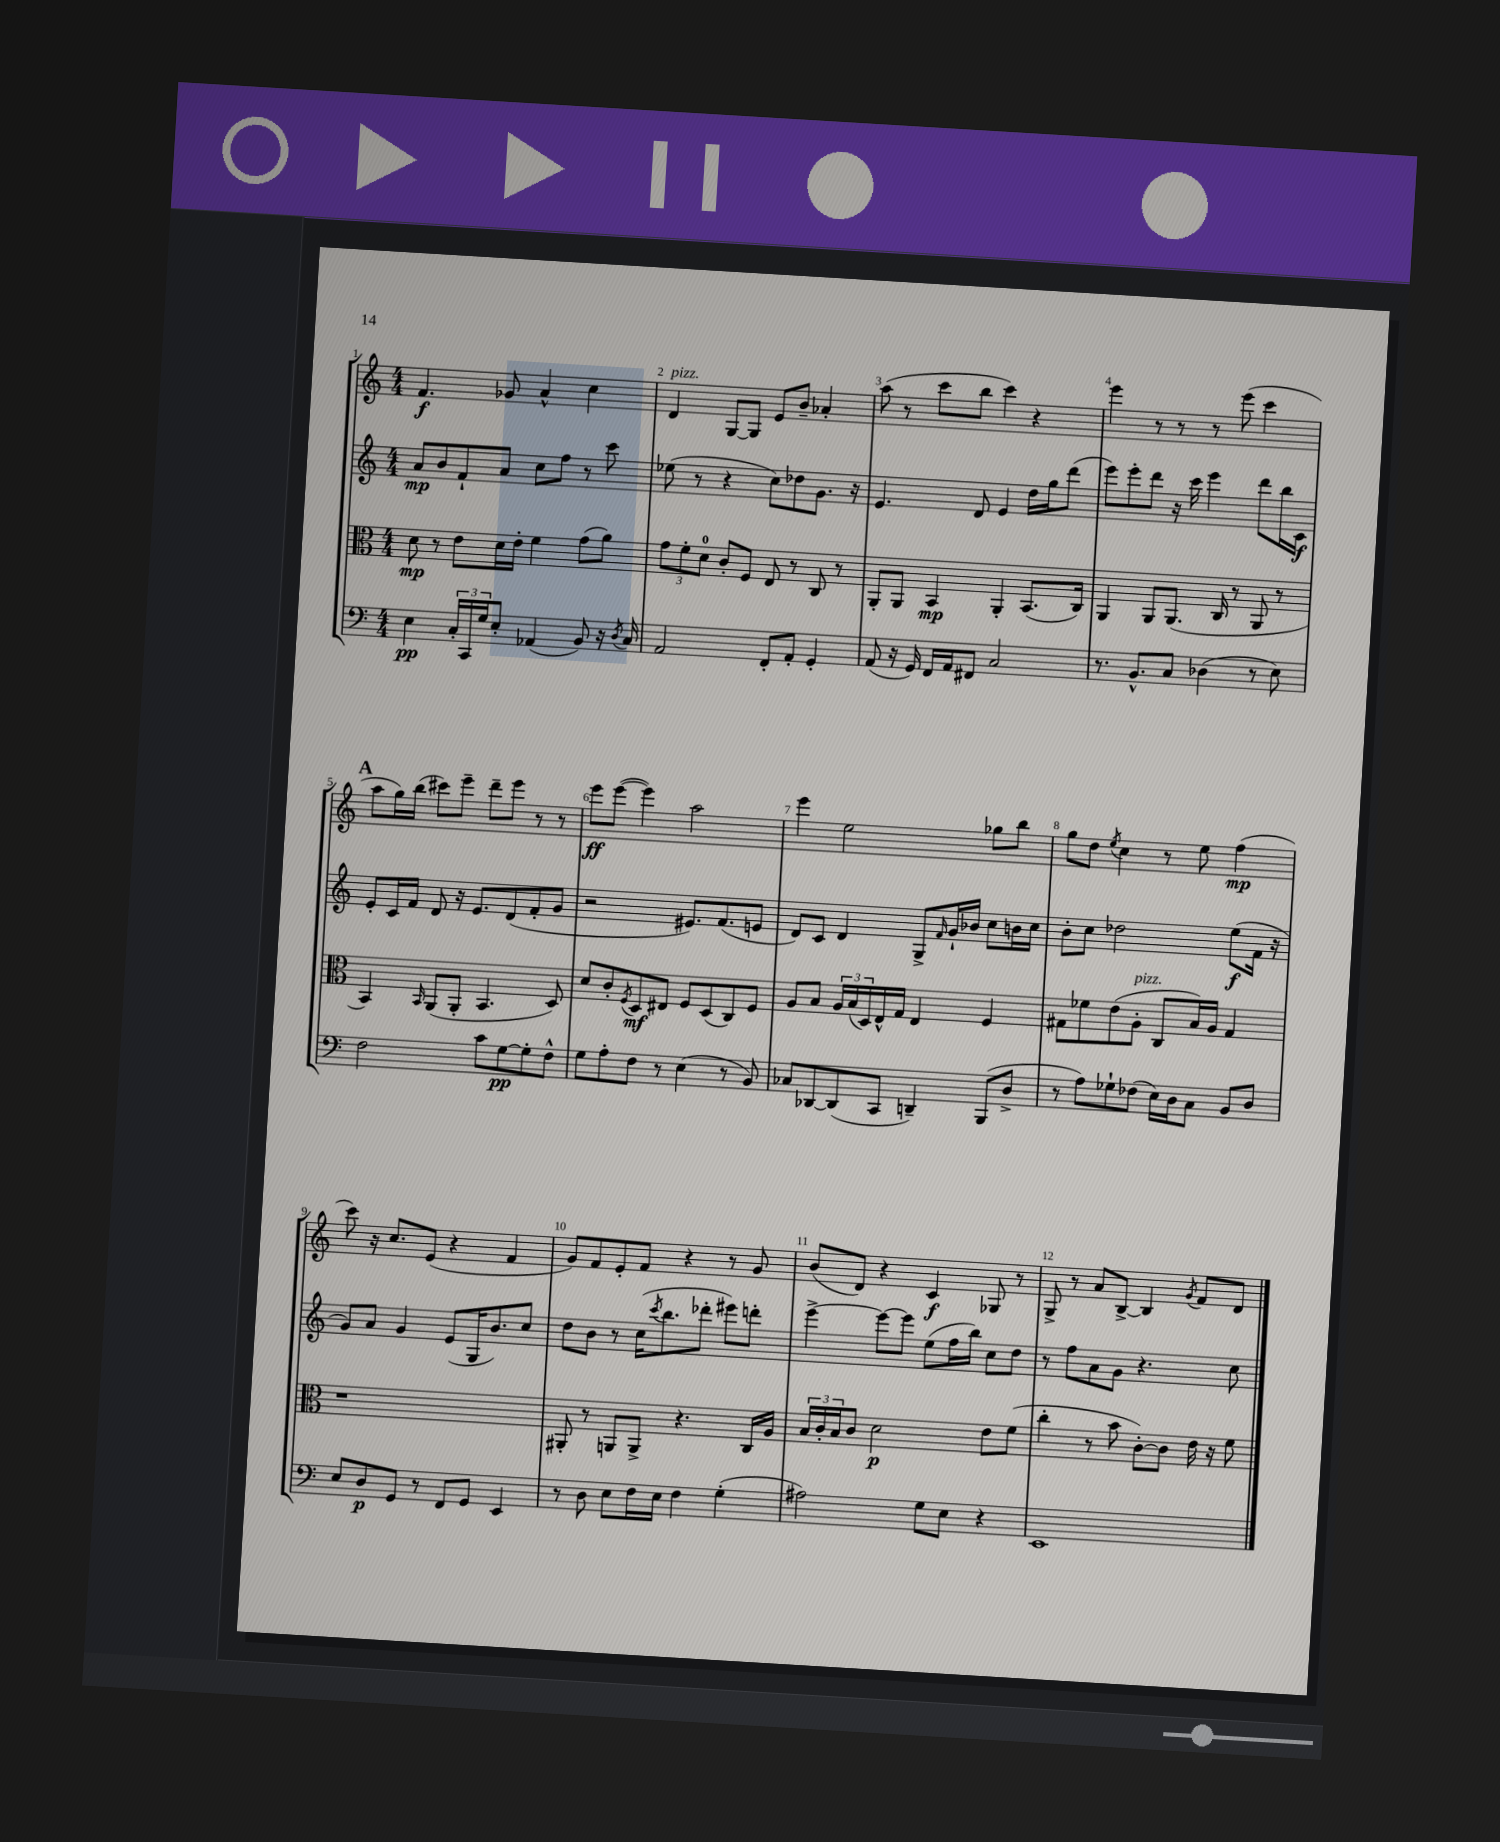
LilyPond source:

<<
\new StaffGroup <<
\new Staff = "s0" {
    \clef treble \key c \major \numericTimeSignature \time 4/4
    f'4.\f ges'8 a'4-^ c''4 |
    d'4^\markup { \italic "pizz." } g8~ g8 e'8 b'8-- aes'4-. |
    a''8( r8 c'''8 b''8 c'''4) r4 |
    e'''4 r8 r8 r8 e'''8( c'''4 |
    \mark \markup { \bold "A" } a''8 g''16) b''16( cis'''8) e'''8-- d'''8-- e'''8 r8 r8 |
    e'''8\ff e'''8~( e'''4) a''2 |
    e'''4 e''2 ges''8 b''8 |
    g''8 d''8 \acciaccatura { e''8 } c''4 r8 e''8 f''4\mp( |
    c'''8) r16 c''8. e'8( r4 f'4 |
    g'8) f'8 e'8-. f'8 r4 r8 g'8 |
    b'8( d'8) r4 c'4\f ges8 r8 |
    g8-> r8 a'8 b8~-> b4 \acciaccatura { g'8 } f'8 d'8 \bar "|." |
}
\new Staff = "s1" {
    \clef treble \key c \major \numericTimeSignature \time 4/4
    a'8\mp b'8 f'8-! a'8 c''8 f''8 r8 c'''8 |
    ees''8( r8 r4 c''8) des''8 g'8. r16 |
    e'4. d'8 e'4 d''16 g''16 d'''8( |
    e'''8) e'''8-. d'''8 r16 c'''16 e'''4 d'''8 b''16 c'16\f |
    \mark \markup { \bold "A" } e'8-. c'16 f'16 d'8 r16 e'8. d'8( f'8-. g'8 |
    r2 eis'8.) f'8.( e'8 |
    d'8) c'8 d'4 g8-> \grace { f'16 } g'16-! bes'16 c''8 b'16 c''16 |
    b'8-. c''8 des''2 e''8\f( f'16 r16 |
    g'8) a'8 g'4 e'8( g16 b'8.) c''8 |
    d''8 b'8 r8 c''16( \acciaccatura { c'''8 } b''8. des'''8-. eis'''8) d'''8-. |
    e'''4~-> e'''8~ e'''8 e''8( f''16 b''16) c''8 d''8 |
    r8 f''8 a'8 g'8 r4. c''8 \bar "|." |
}
\new Staff = "s2" {
    \clef alto \key c \major \numericTimeSignature \time 4/4
    d'8\mp r8 e'8 d'16 e'16-. f'4 g'8( a'8) |
    \tuplet 3/2 { g'8 f'8-. d'8-0 } c'8-. f8 e8 r8 c8 r8 |
    a,8-. a,8 b,4\mp a,4-. b,8.( c16) |
    a,4 a,8 a,8.( c16 r8 a,8 r8 |
    \mark \markup { \bold "A" } b,4) \grace { b,16 } a,8( a,8-. b,4. d8) |
    d'8 c'8-. \acciaccatura { f8 } d8\mf eis8 f8 d8( c8) f8 |
    a8 b8 \tuplet 3/2 { a16 b16( d16) } e16-^ g16 e4 f4 |
    gis8 fes'8 e'8( a8-.^\markup { \italic "pizz." } c8 b16) a16 gis4 |
    r1 |
    ais,8-. r8 a,8 a,8-> r4. c16 a16 |
    \tuplet 3/2 { b16 c'16-. b16 } c'8 d'2\p e'8 f'8( |
    c''4-. r8 b'8 c'8~-.) c'8 e'16 r16 f'8 \bar "|." |
}
\new Staff = "s3" {
    \clef bass \key c \major \numericTimeSignature \time 4/4
    e4\pp \tuplet 3/2 { c16-. c,16 g16 } e8-. aes,4( b,8) r16 \acciaccatura { d8 } c16 |
    a,2 f,8-. a,8-. g,4-. |
    a,8( r16 g,16) f,16 a,16 fis,8 c2 |
    r8. b,8.-^ c8 des4( r8 e8) |
    \mark \markup { \bold "A" } f2 c'8 g8~\pp g8-. f8-^ |
    g8 a8-. f8 r8 e4( r8 b,8) |
    ces8 des,8~ des,8( c,8 d,4--) b,,8( d8-> |
    r8 a8) ges8-! fes8( e16) d16 c8 b,8 d8 |
    e8 d8\p g,8 r8 f,8 g,8 e,4 |
    r8 d8 e8 f16 e16 f4 g4-.( |
    ais2) g8 e8 r4 |
    e,1 \bar "|." |
}
>>
>>
\layout { \context { \Score \override BarNumber.break-visibility = ##(#f #t #t) barNumberVisibility = #all-bar-numbers-visible } }
